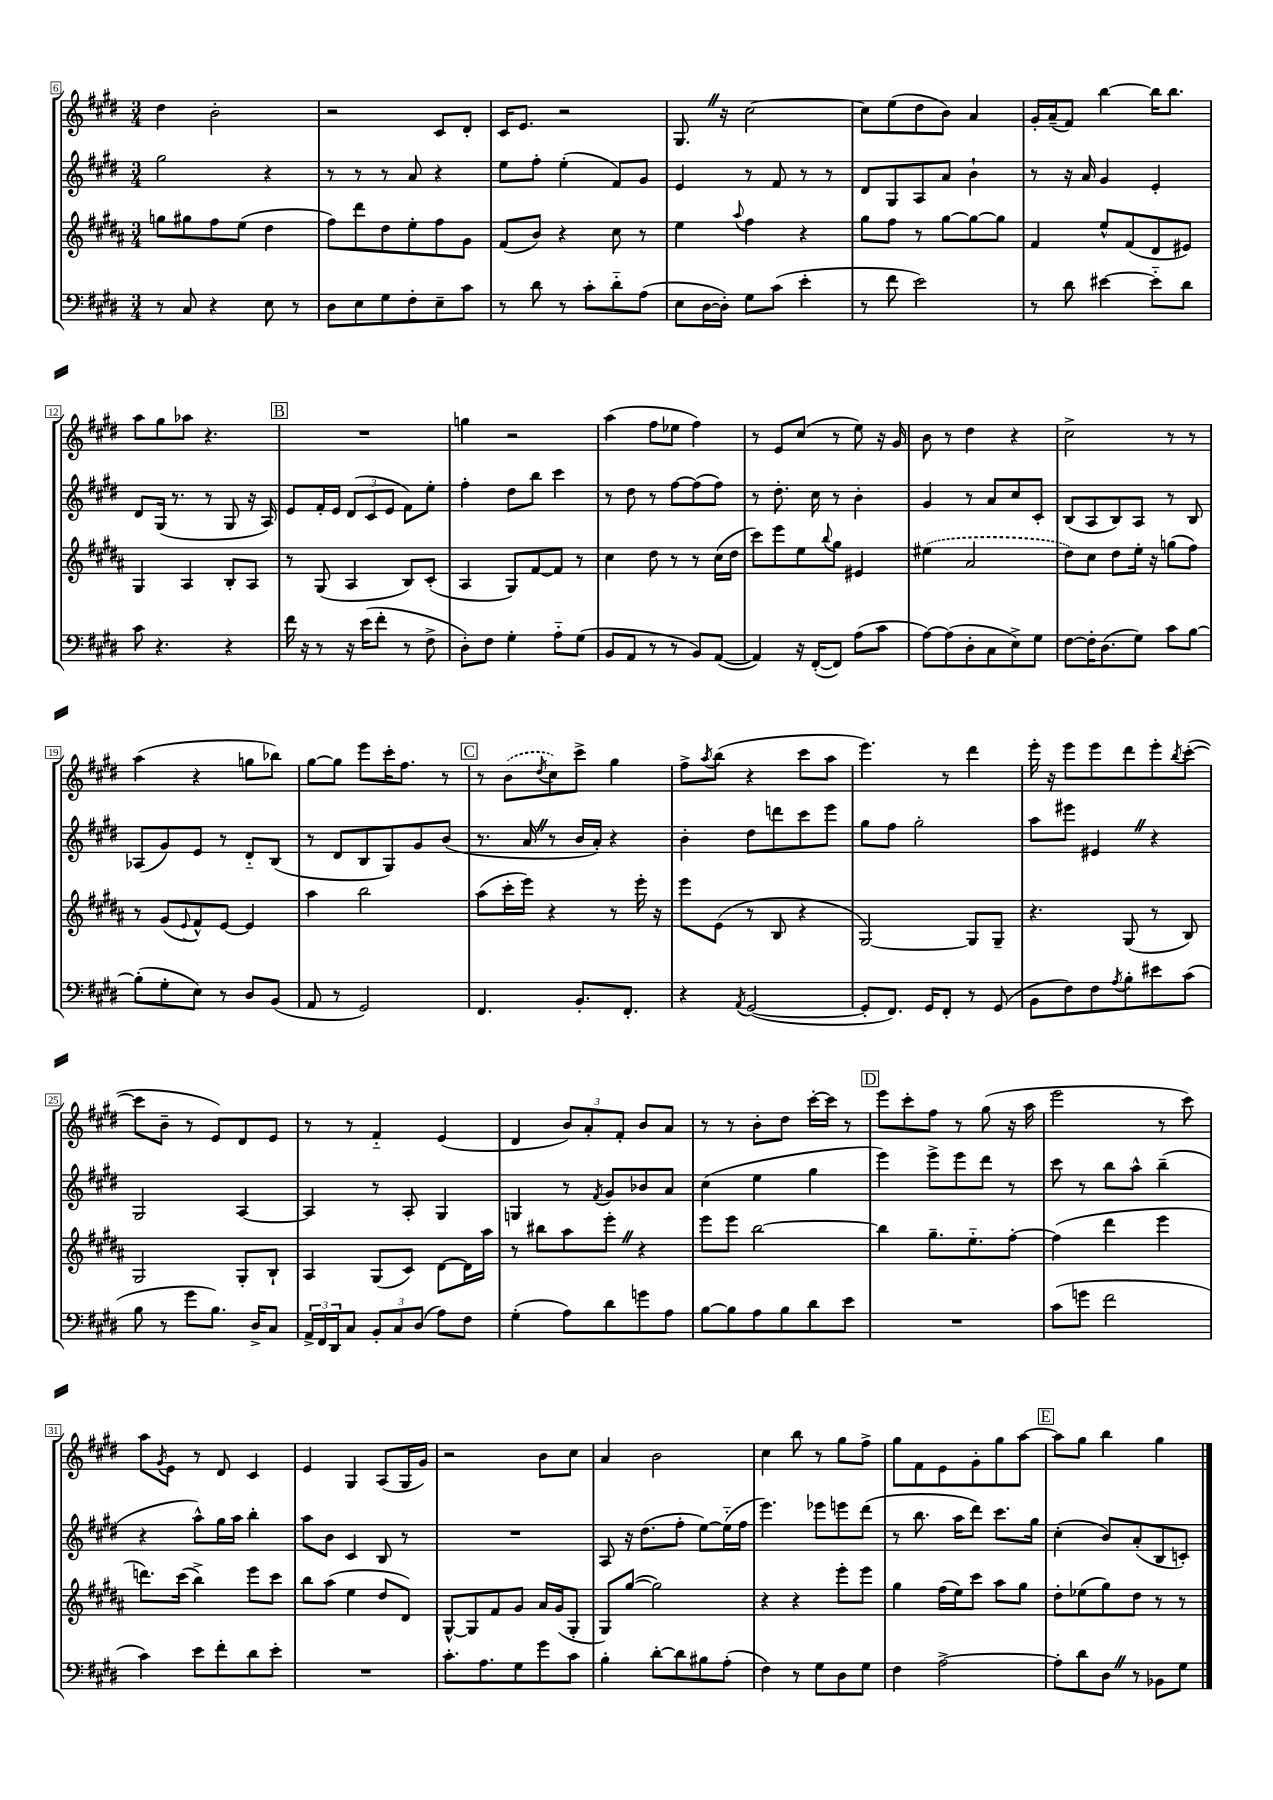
<<
\new StaffGroup <<
\new Staff = "s0" {
    \clef treble \key e \major \numericTimeSignature \time 3/4
    dis''4 b'2-. |
    r2 cis'8 dis'8-. |
    cis'16 e'8. r2 |
    gis8. \once \override BreathingSign.text = \markup { \musicglyph "scripts.caesura.straight" } \breathe r16 cis''2~ |
    cis''8 e''8( dis''8 b'8) a'4 |
    gis'16-. a'16--( fis'8) b''4~ b''16 b''8. |
    a''8 gis''8 aes''8 r4. |
    \mark \markup { \box "B" } R2. |
    g''4 r2 |
    a''4( fis''8 ees''8 fis''4) |
    r8 e'8 cis''8( r8 e''8) r16 gis'16 |
    b'8 r8 dis''4 r4 |
    cis''2-> r8 r8 |
    a''4( r4 g''8 bes''8) |
    gis''8~ gis''8 e'''8 cis'''16-. fis''8. r8 |
    \mark \markup { \box "C" } r8 \once \slurDashed b'8( \acciaccatura { dis''8 } cis''8) cis'''8-> gis''4 |
    fis''8-> \acciaccatura { a''8 } b''8( r4 cis'''8 a''8 |
    e'''4.) r8 dis'''4 |
    e'''16-. r16 e'''8 e'''8 dis'''8 e'''8-. \acciaccatura { b''8 } cis'''8~-.( |
    cis'''8 b'8-- r8 e'8) dis'8 e'8 |
    r8 r8 fis'4-_ e'4( |
    dis'4 \tuplet 3/2 { b'8) a'8-. fis'8-. } b'8 a'8 |
    r8 r8 b'8-. dis''8 cis'''16~-. cis'''16 r8 |
    \mark \markup { \box "D" } e'''8 cis'''8-. fis''8 r8 gis''8( r16 a''16 |
    e'''2 r8 cis'''8) |
    a''8 \acciaccatura { gis'8 } e'8 r8 dis'8 cis'4 |
    e'4 gis4 a8( gis16 gis'16) |
    r2 b'8 cis''8 |
    a'4 b'2 |
    cis''4 b''8 r8 gis''8 fis''8-> |
    gis''8 fis'8 e'8 gis'8-. gis''8 a''8~ |
    \mark \markup { \box "E" } a''8 gis''8 b''4 gis''4 \bar "|." |
}
\new Staff = "s1" {
    \clef treble \key e \major \numericTimeSignature \time 3/4
    gis''2 r4 |
    r8 r8 r8 a'8 r4 |
    e''8 fis''8-. e''4-.( fis'8) gis'8 |
    e'4 r8 fis'8 r8 r8 |
    dis'8 gis8 a8 a'8 b'4-! |
    r8 r16 a'16 gis'4 e'4-. |
    dis'8 gis16( r8. r8 gis8 r16 a16) |
    \mark \markup { \box "B" } e'8 fis'16-. e'16 \tuplet 3/2 { dis'8( cis'8 e'8 } fis'8) e''8-. |
    fis''4-. dis''8 b''8 cis'''4 |
    r8 dis''8 r8 fis''8~ fis''8( fis''8) |
    r8 dis''8.-. cis''16 r8 b'4-. |
    gis'4 r8 a'8 cis''8 cis'8-. |
    b8( a8 b8) a8 r8 b8 |
    aes8( gis'8) e'8 r8 dis'8-_ b8( |
    r8 dis'8 b8 gis8) gis'8 b'8( |
    \mark \markup { \box "C" } r8. a'16 \once \override BreathingSign.text = \markup { \musicglyph "scripts.caesura.straight" } \breathe r8 b'16 a'16-.) r4 |
    b'4-. dis''8 d'''8 cis'''8 e'''8 |
    gis''8 fis''8 gis''2-. |
    a''8 eis'''8 eis'4 \once \override BreathingSign.text = \markup { \musicglyph "scripts.caesura.straight" } \breathe r4 |
    gis2 a4~ |
    a4 r8 a8-. gis4 |
    g4 r8 \acciaccatura { fis'8 } gis'8 bes'8 a'8 |
    cis''4( e''4 gis''4 |
    \mark \markup { \box "D" } e'''4) e'''8-> e'''8 dis'''8 r8 |
    cis'''8 r8 b''8 a''8-^ b''4--( |
    r4 a''8-^) gis''16 a''16 b''4-. |
    a''8 b'8 cis'4 b8 r8 |
    R2. |
    a8 r16 dis''8.( fis''8-. e''8~) e''16-_( fis''16 |
    e'''4.) ees'''8 e'''8 dis'''8( |
    r8 b''8. a''16 dis'''8) cis'''8. gis''16 |
    \mark \markup { \box "E" } cis''4-.( b'8) a'8-.( b8 c'8-.) \bar "|." |
}
\new Staff = "s2" {
    \clef treble \key b \major \numericTimeSignature \time 3/4
    g''8 gis''8 fis''8 e''8( dis''4 |
    fis''8) dis'''8 dis''8 e''8-. fis''8 gis'8 |
    fis'8( b'8) r4 cis''8 r8 |
    e''4 \appoggiatura { ais''8 } fis''4 r4 |
    gis''8 fis''8 r8 gis''8~ gis''8~ gis''8 |
    fis'4 e''8-^ fis'8( dis'8 eis'8) |
    gis4 ais4 b8-. ais8 |
    \mark \markup { \box "B" } r8 gis8( ais4 b8) cis'8-.( |
    ais4 gis8) fis'8~ fis'8 r8 |
    cis''4 dis''8 r8 r8 cis''16( dis''16 |
    cis'''8) e'''8 e''8 \appoggiatura { b''8 } gis''8 eis'4 |
    \once \slurDashed eis''4( ais'2 |
    dis''8) cis''8 dis''8 e''16-. r16 g''8( fis''8) |
    r8 gis'8( \appoggiatura { e'8 } fis'8-^) e'8~ e'4 |
    ais''4 b''2 |
    \mark \markup { \box "C" } ais''8( cis'''16-. e'''16) r4 r8 e'''16-. r16 |
    e'''8 e'8( r8 b8 r4 |
    gis2~) gis8 gis8-- |
    r4. gis8( r8 b8) |
    gis2 gis8-. b8-! |
    ais4 gis8( cis'8) dis'8~ dis'16 ais''16 |
    r8 bis''8 ais''8 e'''8-. \once \override BreathingSign.text = \markup { \musicglyph "scripts.caesura.straight" } \breathe r4 |
    e'''8 e'''8 b''2~ |
    \mark \markup { \box "D" } b''4 gis''8.-- e''8.-_ fis''8~-. |
    fis''4( dis'''4 e'''4 |
    d'''8.) cis'''16( b''4->) e'''8 cis'''8 |
    b''8 ais''8( e''4 dis''8 dis'8) |
    gis8~-^ gis8 fis'8 gis'8 ais'16 gis'16( gis8-. |
    gis8) gis''8~( gis''2) |
    r4 r4 e'''8-. e'''8 |
    gis''4 fis''16( e''16) cis'''8 ais''8 gis''8 |
    \mark \markup { \box "E" } dis''8-. ees''8( gis''8) dis''8 r8 r8 \bar "|." |
}
\new Staff = "s3" {
    \clef bass \key e \major \numericTimeSignature \time 3/4
    r8 cis8 r4 e8 r8 |
    dis8 e8 gis8 fis8-. e8-- cis'8 |
    r8 dis'8 r8 cis'8-. dis'8-_ a8( |
    e8 dis16~ dis16-.) gis8 cis'8( e'4-. |
    r8 fis'8 e'2) |
    r8 dis'8 eis'4~ eis'8-_ dis'8 |
    cis'8 r4. r4 |
    \mark \markup { \box "B" } fis'16 r16 r8 r16 e'16( fis'8-. r8 fis8-> |
    dis8-.) fis8 gis4-. a8-_ gis8( |
    b,8 a,8 r8 r8 b,8) a,8~( |
    a,4) r16 fis,16~-.( fis,8) a8( cis'8 |
    a8~) a8( dis8-. cis8 e8->) gis8 |
    fis8~ fis16-. dis8.( gis8) cis'8 b8~ |
    b8-.( gis8-. e8) r8 dis8 b,8( |
    a,8 r8 gis,2) |
    \mark \markup { \box "C" } fis,4. b,8.-. fis,8.-. |
    r4 \acciaccatura { a,8 } gis,2~( |
    gis,8-. fis,8.) gis,16 fis,8-. r8 gis,8( |
    b,8 fis8) fis8 \acciaccatura { a8 } b8-. eis'8 cis'8( |
    b8 r8 gis'8 b8.) dis16-> cis8 |
    \tuplet 3/2 { a,16-> fis,16 dis,16 } cis8 \tuplet 3/2 { b,8-. cis8 dis8( } a8) fis8 |
    gis4-.( a8) dis'8 g'8 a8 |
    b8~ b8 a8 b8 dis'8 e'8 |
    \mark \markup { \box "D" } R2. |
    cis'8( g'8 fis'2 |
    cis'4) e'8 fis'8-. dis'8 e'8-. |
    R2. |
    cis'8.-. a8. gis8 gis'8 cis'8 |
    b4-. dis'8~-. dis'8 bis8 a8-.( |
    fis4) r8 gis8 dis8 gis8 |
    fis4 a2~-> |
    \mark \markup { \box "E" } a8-. dis'8 dis8 \once \override BreathingSign.text = \markup { \musicglyph "scripts.caesura.straight" } \breathe r8 bes,8 gis8 \bar "|." |
}
>>
>>
\layout { \context { \Score currentBarNumber = #6 \override BarNumber.stencil = #(make-stencil-boxer 0.1 0.3 ly:text-interface::print) } }
